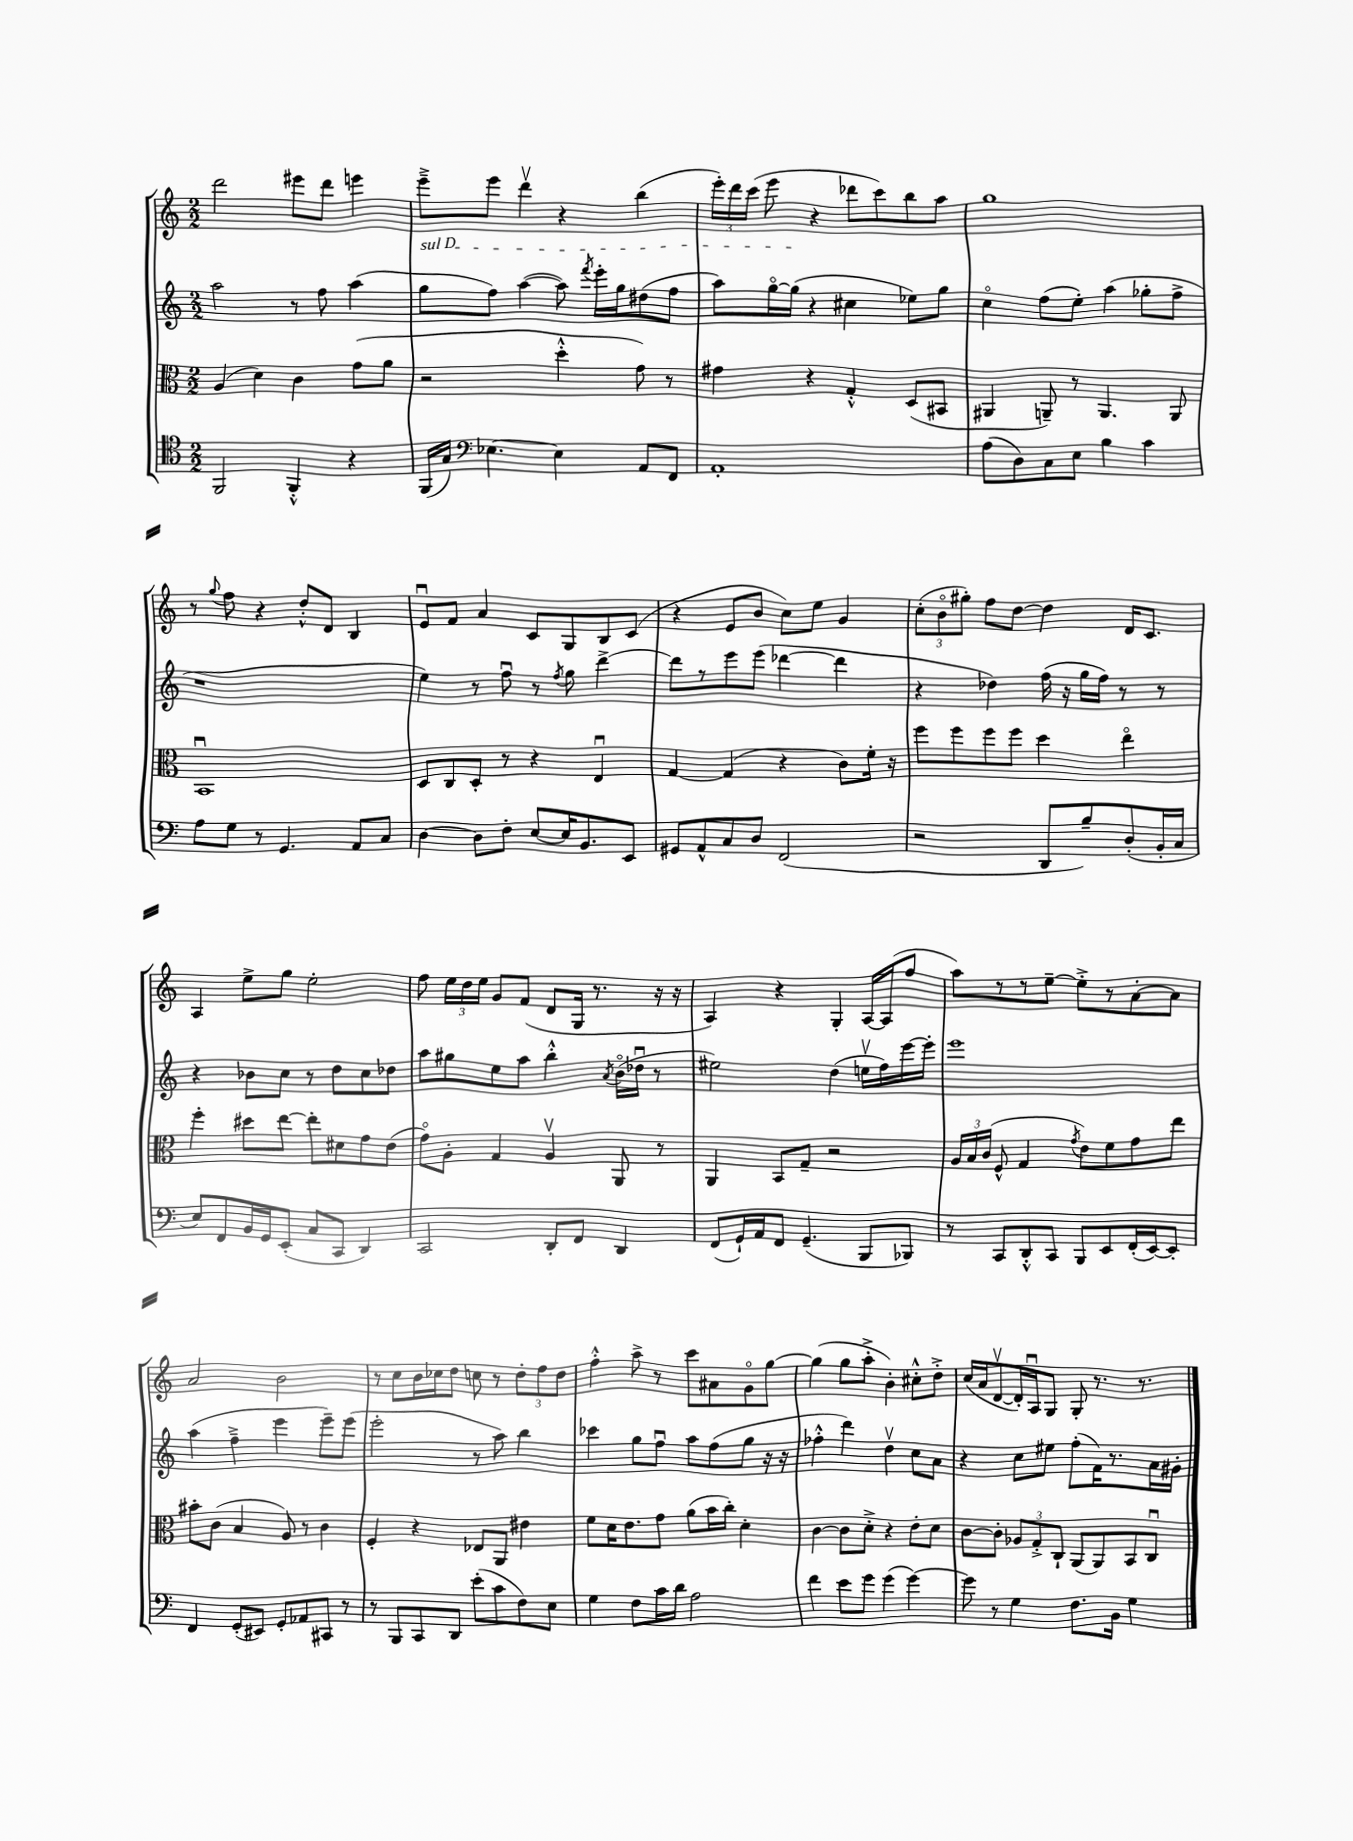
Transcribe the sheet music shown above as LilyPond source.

<<
\new StaffGroup <<
\new Staff = "s0" {
    \clef treble \key c \major \numericTimeSignature \time 2/2
    \autoBeamOff d'''2 eis'''8[ d'''8] e'''4 |
    e'''8[---> e'''8] d'''4\upbow r4 b''4( |
    \tuplet 3/2 { e'''16[-.) d'''16 c'''16]( } e'''8 r4 des'''8[ c'''8) b''8 a''8] |
    g''1 |
    r8 \appoggiatura { g''8 } f''8 r4 d''8[-.-^ d'8] b4 |
    e'8[\downbow f'8] a'4 c'8[ g8 b8 c'8]( |
    r4 e'8[ b'8] c''8[) e''8] g'4 |
    \tuplet 3/2 { c''8[-.( b'8\flageolet gis''8]-.) } f''8[ d''8]~ d''4 d'16[ c'8.] |
    a4 e''8[-> g''8] e''2-. |
    f''8 \tuplet 3/2 { e''16[ d''16 e''16] } g'8[ f'8]( d'8[ g16] r8. r16 r16 |
    a4) r4 g4-. a16[~ a16( f''8] |
    a''8[) r8 r8 e''8]~-- e''8[-.-> r8 a'8~-. a'8] |
    a'2 b'2 |
    r8 c''8[ b'16 ces''16 d''8] c''8 r8 \tuplet 3/2 { d''8[-. f''8 d''8] } |
    f''4-.-^ a''8-> r8 c'''8[ ais'8 g'8\flageolet g''8]~ |
    g''4( g''8[ a''8]-.-> b'4-.) cis''8[-.-^ d''8]-.-> |
    c''16[( a'16 d'8~\upbow d'16-.) a16\downbow g8] g8-. r8. r8. \bar "|." |
}
\new Staff = "s1" {
    \clef treble \key c \major \numericTimeSignature \time 2/2
    \autoBeamOff a''2 r8 f''8 a''4( |
    \once \override TextSpanner.bound-details.left.text = \markup { \italic "sul D" } g''8[\startTextSpan f''8]) a''4~( a''8) \acciaccatura { f'''8 } e'''16[-. g''16 dis''8( f''8] |
    a''8[) g''16~\flageolet g''16]\stopTextSpan( r4 cis''4 ees''8[) g''8] |
    c''4\flageolet f''8[( e''8]-.) a''4( ges''8[-. f''8]-> |
    r1 |
    e''4) r8 f''8\downbow r8 \acciaccatura { f''8 } g''8 d'''4~-> |
    d'''8[ r8 e'''8 e'''8]( des'''4~ des'''4 |
    r4 des''4) f''16( r16 g''16[ f''16]) r8 r8 |
    r4 bes'8[ c''8] r8 d''8[ c''8 des''8] |
    a''8[ gis''8 e''8 a''8] b''4-.-^ \acciaccatura { a'8 } b'16[\flageolet( des''16]\downbow r8 |
    eis''2) d''4( e''16[\upbow f''16) e'''16~ e'''16]-. |
    e'''1 |
    a''4( f''4---> e'''4 e'''8[--) e'''8]( |
    e'''2-. r8 a''8) b''4 |
    ces'''4 g''8[ f''8]\downbow a''8[ f''8( g''8] r16 r16 |
    fes''4-.-^ d'''4) d''4\upbow c''8[ a'8] |
    r4 c''8[ eis''8] f''8[-.( f'16) r8. a'16 gis'16]-. \bar "|." |
}
\new Staff = "s2" {
    \clef alto \key c \major \numericTimeSignature \time 2/2
    \autoBeamOff a4( d'4) c'4 g'8[( a'8] |
    r2 d''4-.-^ g'8) r8 |
    gis'4 r4 g4-.-^ d8[( bis,8] |
    ais,4 a,8--) r8 a,4. a,8 |
    b,1\downbow |
    d8[ c8 d8]-. r8 r4 e4\downbow |
    g4~ g4( r4 c'8[) f'16]-. r16 |
    f''8[ f''8 f''8 f''8] d''4 e''4\flageolet |
    f''4-. dis''8[ e''8]~ e''8[-. dis'8 g'8 e'8]( |
    g'8[\flageolet) a8]-. g4 a4\upbow a,8 r8 |
    a,4 b,8[ g8]-- r2 |
    \tuplet 3/2 { a16[ b16 c'16]( } f8-^ g4 \acciaccatura { g'8 } e'8[) f'8 g'8 e''8] |
    bis'8[-. c'8]( b4 a8) r8 c'4 |
    f4-. r4 ees8[ a,8] eis'4 |
    f'8[ d'16 e'8. g'8] a'8[( b'16 c''16]-.) d'4-. |
    c'4~ c'8[ d'8]-.-> r4 e'8[-. d'8] |
    c'8[~ c'8]-. \tuplet 3/2 { aes8[ g8-.-> c8]-! } a,8[( a,8) b,8 c8]\downbow \bar "|." |
}
\new Staff = "s3" {
    \clef tenor \key c \major \numericTimeSignature \time 2/2
    \autoBeamOff f,2 f,4-.-^ r4 |
    f,16[( g16]) \clef bass ees4.~ ees4 a,8[ f,8] |
    a,1-. |
    a8[( d8) c8 e8] b4 c'4 |
    a8[ g8] r8 g,4. a,8[ c8] |
    d4~ d8[ f8]-. e8[~ e16 b,8. e,8] |
    gis,8[ a,8-^ c8 d8] f,2( |
    r2 d,8[ b8--) d8-.( b,16-. c16] |
    e8[) f,8 b,16 g,16 e,8]-.( c8[ c,8] d,4) |
    c,2 d,8[-. f,8] d,4 |
    f,8[( g,16-!) a,16 f,8] g,4.--( b,,8[ bes,,8]) |
    r8 c,8[ d,8-.-^ c,8] b,,8[ e,8 f,16-.( e,16~) e,8]-. |
    f,4 g,8[-.( eis,8]) g,8[-. aes,8 cis,8] r8 |
    r8 b,,8[ c,8 d,8] e'8[-.( c'8 f8) e8] |
    g4 f8[ c'16 d'16] a2 |
    f'4 e'8[ g'8] g'4( g'4~) |
    g'8 r8 g4 f8.[ b,16] g4 \bar "|." |
}
>>
>>
\layout { \context { \Score \remove "Bar_number_engraver" } }
